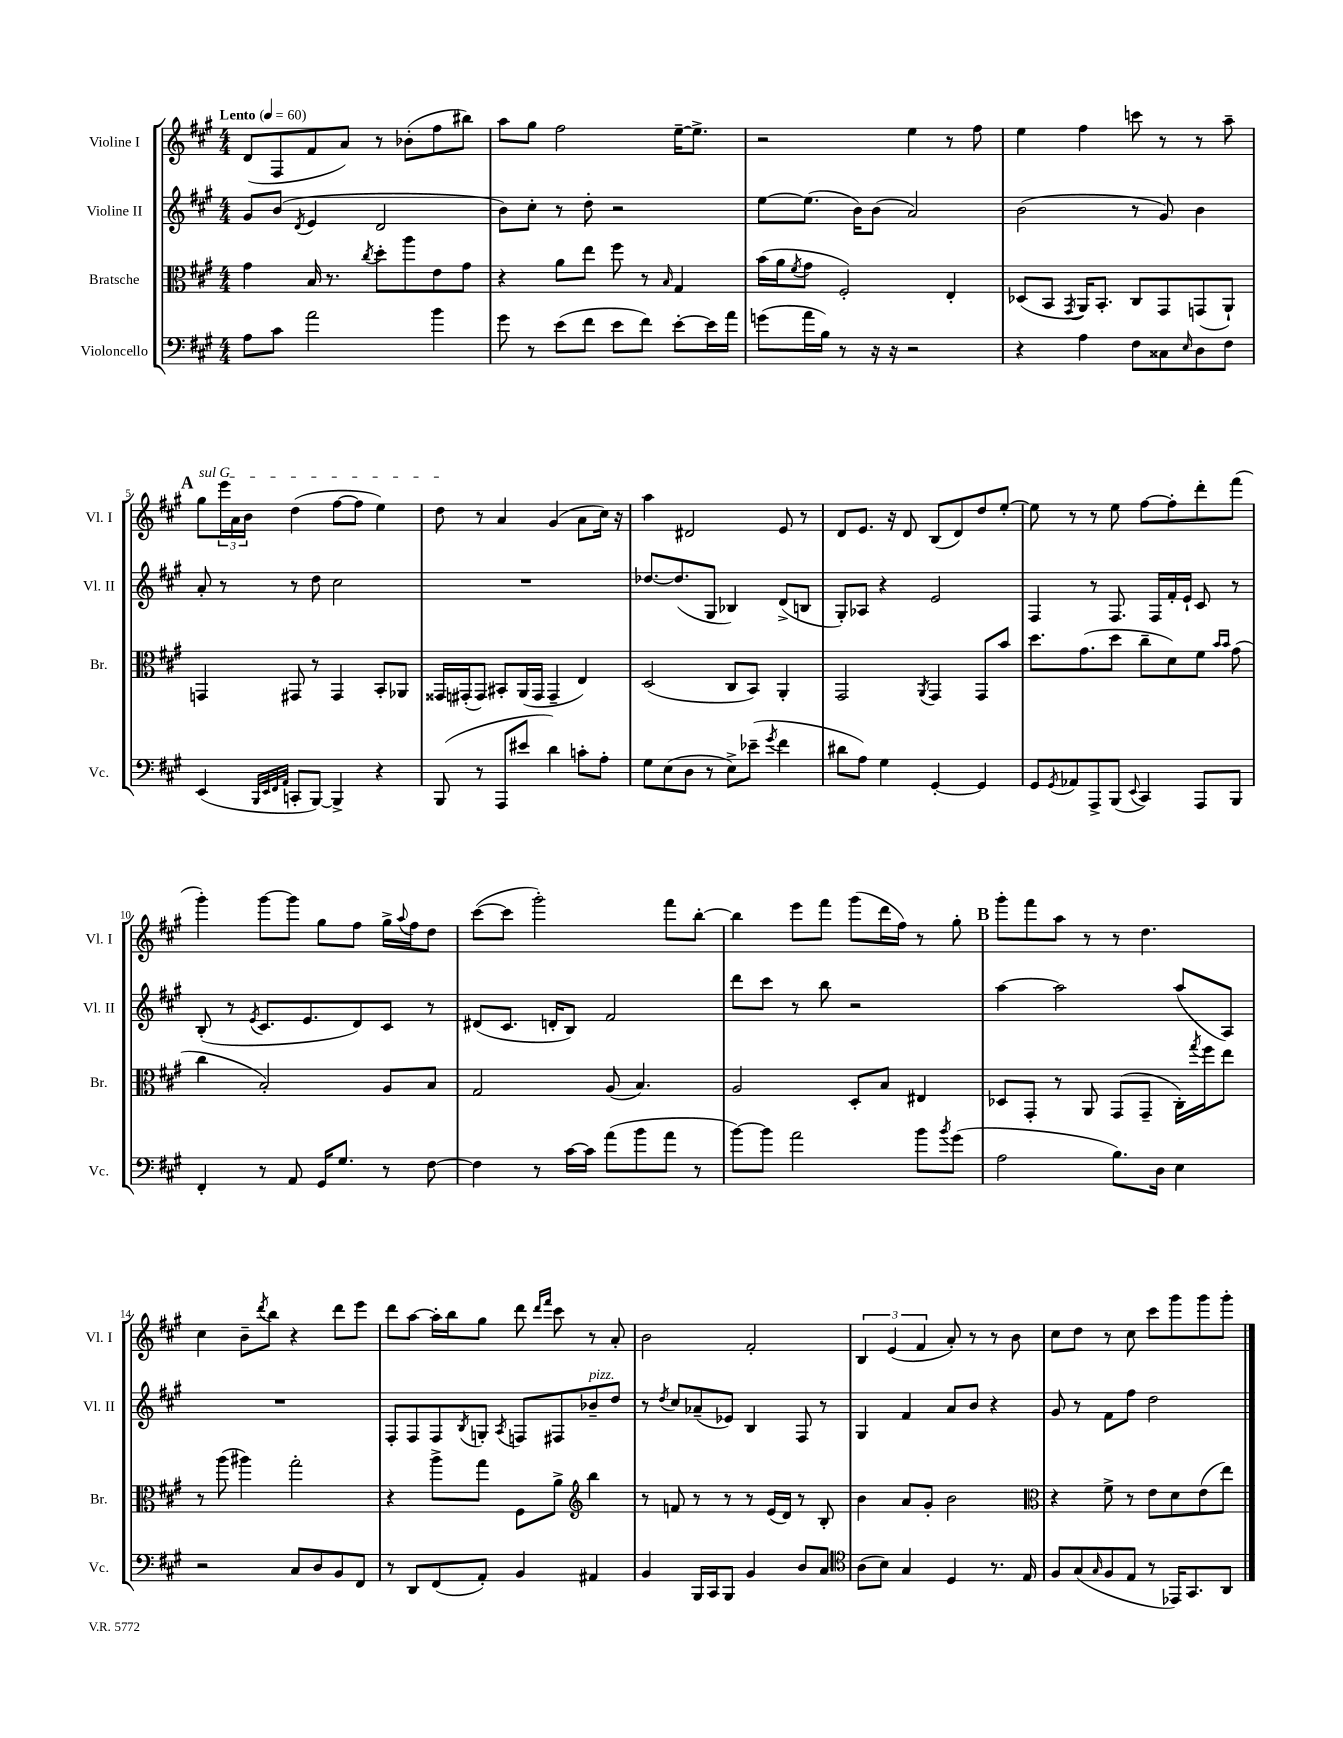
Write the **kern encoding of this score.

**kern	**kern	**kern	**kern
*part4	*part3	*part2	*part1
*staff4	*staff3	*staff2	*staff1
*I"Violoncello	*I"Bratsche	*I"Violine II	*I"Violine I
*I'Vc.	*I'Br.	*I'Vl. II	*I'Vl. I
*clefF4	*clefC3	*clefG2	*clefG2
*k[f#c#g#]	*k[f#c#g#]	*k[f#c#g#]	*k[f#c#g#]
*M4/4	*M4/4	*M4/4	*M4/4
*MM60	*MM60	*MM60	*MM60
=1	=1	=1	=1
!	!	!	!LO:TX:a:B:t=Lento
8A\L	4g#\	8g#/L	(8d/L
8c#\J	.	(8b/J	8F#/
.	.	8qd/	.
2a\	16B/	4e/	8f#/
.	8.r	.	.
.	.	.	8a/J)
.	8qcc#/	.	.
.	8dd'\L	2d/	8r
.	8aa\	.	(8b-X'\L
4b\	8e\	.	8ff#\
.	8g#\J	.	8bb#X\J)
=2	=2	=2	=2
8g#\	4r	8b\L)	8aa\L
8r	.	8cc#'\J	8gg#\J
(8e\L	8a\L	8r	2ff#\
8f#\J	8ee\J	8dd'\	.
8e\L	8ff#\	2r	.
8f#\J)	8r	.	.
.	16qqB/	.	.
[8e'\L	4G#/	.	[16ee~\KL
.	.	.	8.ee^\J]
16e\L]	.	.	.
16a\JJ	.	.	.
=3	=3	=3	=3
(8gn\L	(16b\LL	[8ee\L	2r
.	16a\J	.	.
.	8qf#/	.	.
16a\L	8g#\J	(8.ee\J]	.
16B\JJ)	.	.	.
8r	2F#'/)	.	.
.	.	16b\KL)	.
16r	.	(8b\J	.
16r	.	.	.
2r	.	2a/)	4ee\
.	4E'/	.	8r
.	.	.	8ff#\
=4	=4	=4	=4
4r	(8D-X/L	(2b\	4ee\
.	8BB/J	.	.
.	8qGG#/	.	.
4A\	16AA/KL)	.	4ff#\
.	8.BB'/J	.	.
8F#\L	8C#/L	8r	8cccn\
8C##X\	8GG#/	8g#/)	8r
16qqE/	.	.	.
8D\	(8GGn/	4b\	8r
8F#\J	8AA`/J)	.	8aa~\
!!LO:LB:g=z
!!LO:REH:place=s1:t=A
=5	=5	=5	=5
!	!	!	!LO:TX:a:i:t=sul G
(4EE/	4GGn/	8a'/	8gg#\L
.	.	8r	24eee\L
.	.	.	24a\
.	.	.	24b\JJ
32qqBBB/LLL	.	.	.
32qqEE/	.	.	.
32qqFF#/	.	.	.
32qqAA/JJJ	.	.	.
8CCn'/L	8GG#X/	8r	(4dd\
[8BBB/J)	8r	8dd\	.
4BBB^/]	4GG#/	2cc#\	[8ff#\L
.	.	.	8ff#\J]
4r	8BB'/L	.	4ee\)
.	8AA-X/J	.	.
=6	=6	=6	=6
(8BBB/	16GG##X/LL	1r	8dd\
.	(16GG#X'/J	.	.
8r	8GG#/J)	.	8r
8AAA/L	8BB#X'/L	.	4a/
8e#X/J	(16AA/L	.	.
.	16GG#/JJ	.	.
4d\)	4GG#~/	.	(4g#/
8cn'\L	4E/)	.	8a\L
8A'\J	.	.	16cc#\Jk)
.	.	.	16r
=7	=7	=7	=7
8G#\L	(2D/	[8.dd-X/L	4aa\
(8E\	.	.	.
.	.	(8.dd-/]	.
8D\J	.	.	2d#X/
8r	.	8G#/J	.
8E^\L)	8C#/L	4B-X/)	.
(8e-X~\J	8BB/J)	.	.
8qg#/	.	.	.
4f#\	4AA'/	(8d^/L	8e/
.	.	8Bn/J	8r
=8	=8	=8	=8
8d#X\L	2GG#/	8G#'/L)	8d/L
8A\J)	.	8A-X/J	8.e/J
4G#\	.	4r	.
.	.	.	16r
.	.	.	8d/
.	8qAA/	.	.
[4GG#'/	4GG#/	2e/	(8B/L
.	.	.	8d/)
4GG#/]	8GG#/L	.	8dd/
.	8b/J	.	[8ee'/J
=9	=9	=9	=9
8GG#/L	8.dd\L	4F#/	8ee\]
8qGG#/	.	.	.
8AA-X/	.	.	8r
.	(8.g#\	.	.
8AAA^/	.	8r	8r
(8BBB/J	8dd\J	8.F#/	8ee\
8qqEE/	.	.	.
4CC#/)	8cc#~\L	.	[8ff#\L
.	.	16F#/LL	.
.	8d\)	16f#'/	8ff#'\]
.	.	16e`/JJ	.
8AAA/L	8f#\J	8c#/	8ddd'\
.	16qqb/LL	.	.
.	16qqb/JJ	.	.
8BBB/J	(8g#\	8r	(8fff#\J
!!LO:LB:g=z
=10	=10	=10	=10
4FF#'/	4cc#\	(8B'/	4ggg#'\)
.	.	8r	.
.	.	8qe/	.
8r	2B'/)	8.c#/L	[8ggg#\L
8AA/	.	.	8ggg#\J]
.	.	8.e/	.
16GG#/KL	.	.	8gg#\L
8.G#/J	.	.	.
.	.	8d/)	8ff#\J
8r	8A/L	8c#/J	16gg#^\LL
.	.	.	8qqaa/
.	.	.	16ff#\J
[8F#\	8B/J	8r	8dd\J
=11	=11	=11	=11
4F#\]	2G#/	(8d#X/L	([8ccc#\L
.	.	8.c#/J	8ccc#\J]
8r	.	.	2ggg#'\)
.	.	16dn'/KL	.
[16c#\LL	.	8B/J)	.
16c#\JJ]	.	.	.
(8a\L	(8A/	2f#/	.
8b\	4.B/)	.	.
8a\J	.	.	8fff#\L
8r	.	.	[8bb'\J
=12	=12	=12	=12
[8b\L)	2A/	8ddd\L	4bb\]
8b\J]	.	8ccc#\J	.
2a\	.	8r	8eee\L
.	.	8bb\	8fff#\J
.	8D'/L	2r	(8ggg#\L
.	8B/J	.	16ddd\L
.	.	.	16ff#\JJ)
8b\L	4E#X/	.	8r
8qb/	.	.	.
(8g#\J	.	.	8gg#'\
!!LO:REH:place=s1:t=B
=13	=13	=13	=13
2A\	8D-X/L	[4aa\	8ggg#'\L
.	8GG#'/J	.	8fff#\
.	8r	2aa\]	8aa\J
.	8AA/	.	8r
8.B\L)	(8GG#/L	.	8r
.	8GG#~/J	.	4.dd\
16D\Jk	.	.	.
4E\	16C#'\LL)	(8aa/L	.
.	8qgg#/	.	.
.	16ff#\J	.	.
.	8ee\J	8A/J)	.
!!LO:LB:g=z
=14	=14	=14	=14
2r	8r	1r	4cc#\
.	(8aa\	.	.
.	4aa#X\)	.	8b~\L
.	.	.	8qddd/
.	.	.	8bb\J
8C#/L	2gg#'\	.	4r
8D/	.	.	.
8BB/	.	.	8ddd\L
8FF#/J	.	.	8eee\J
=15	=15	=15	=15
8r	4r	8F#'/L	8ddd\L
8DD/L	.	8F#/	[8aa\J
(8FF#/	8aa^\L	8F#/	16aa'\LL]
.	.	.	16bb\J
.	.	8qB/	.
8AA'/J)	8gg#\J	8Gn'/J	8gg#\J
.	.	8qA/	.
4BB/	8F#\L	8Fn/L	8ddd\
.	.	.	16qqddd/LL
.	.	.	16qqfff#/JJ
.	8a^\J	8F#X/	8ccc#\
*	*clefG2	*	*
!	!	!LO:TX:a:i:t=pizz.	!
4AA#X/	4bb\	8b-X~/	8r
.	.	8dd/J	8a'/
=16	=16	=16	=16
4BB/	8r	8r	2b\
.	.	8qdd/	.
.	8fn/	8cc#/L	.
16BBB/LL	8r	(8a-X~/	.
16CC#/J	.	.	.
8BBB/J	8r	8e-X/J)	.
4BB/	8r	4B/	2f#'/
.	(16e/LL	.	.
.	16d/JJ)	.	.
8D/L	8r	8F#/	.
8C#/J	8B'/	8r	.
=17	=17	=17	=17
*clefC4	*	*	*
(8A\L	4b\	4G#/	6B/
8B\J)	.	.	.
.	.	.	(6e/
4G#/	8a/L	4f#/	.
.	.	.	6f#/
.	8g#'/J	.	.
4D/	2b\	8a/L	8a'/)
.	.	8b/J	8r
8.r	.	4r	8r
.	.	.	8b\
16E/	.	.	.
=18	=18	=18	=18
*	*clefC3	*	*
8F#/L	4r	8g#/	8cc#\L
(8G#/	.	8r	8dd\J
16qqG#/	.	.	.
8F#/	8f#^\	8f#\L	8r
8E/J	8r	8ff#\J	8cc#\
8r	8e\L	2dd\	8ccc#\L
16EE-X/KL)	8d\	.	8ggg#\
8.GG#/	.	.	.
.	(8e\	.	8ggg#\
8AA/J	8ee\J)	.	8ggg#'\J
==	==	==	==
*-	*-	*-	*-
